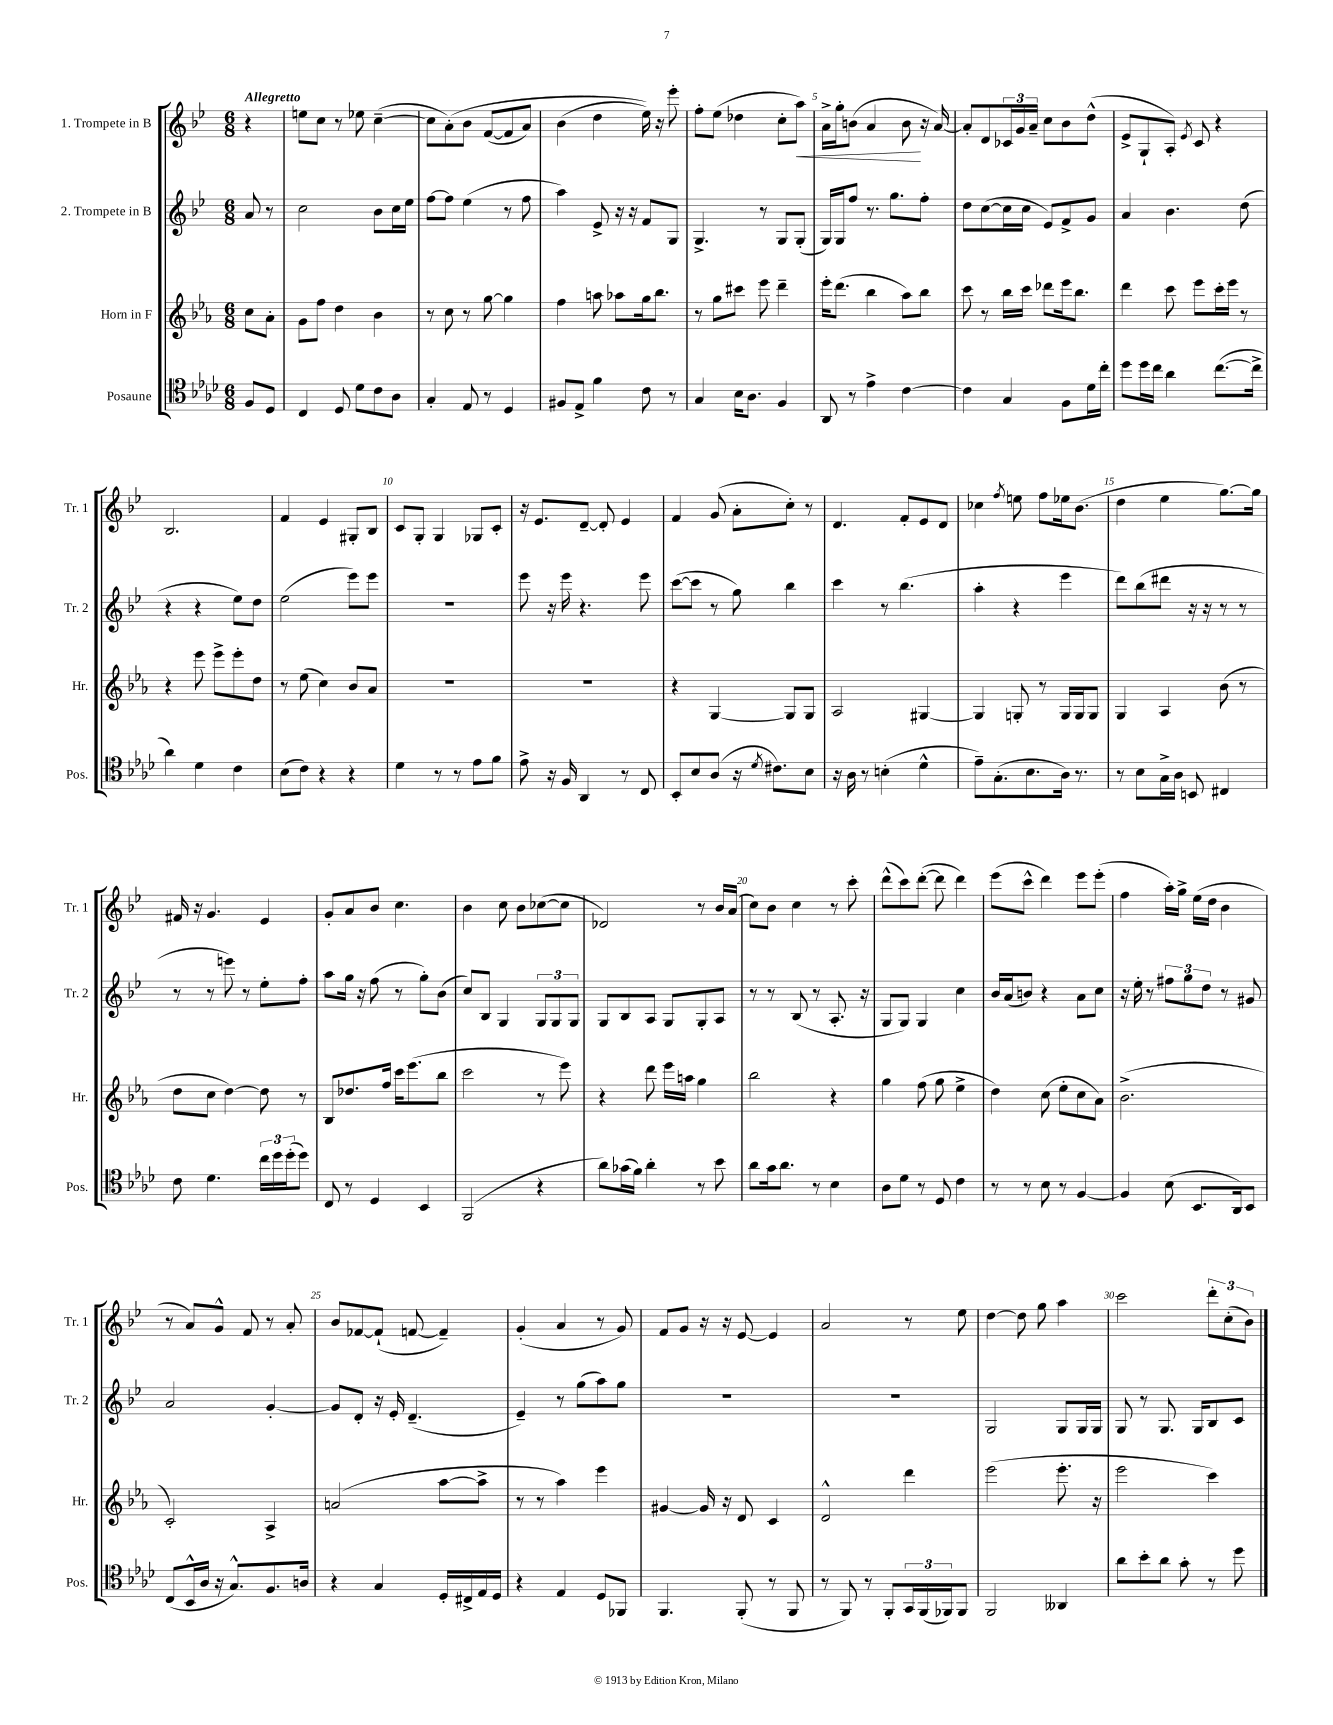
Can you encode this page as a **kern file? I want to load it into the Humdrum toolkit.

**kern	**kern	**kern	**kern	**dynam
*part4	*part3	*part2	*part1	*part1
*staff4	*staff3	*staff2	*staff1	*staff1
*I"Posaune	*I"Horn in F	*I"2. Trompete in B	*I"1. Trompete in B	*
*I'Pos.	*I'Hr.	*I'Tr. 2	*I'Tr. 1	*
*clefC4	*clefG2	*clefG2	*clefG2	*
*k[b-e-a-d-]	*k[b-e-a-]	*k[b-e-]	*k[b-e-]	*
*M6/8	*M6/8	*M6/8	*M6/8	*
=	=	=	=	=
!	!	!	!LO:TX:a:B:t=Allegretto	!
8F/L	8cc\L	8a/	4r	.
8D-/J	8a-'\J	8r	.	.
=1	=1	=1	=1	=1
4C/	8g\L	2cc\	8een\L	.
.	8ff\J	.	8cc\J	.
8D-/	4dd\	.	8r	.
8d-\L	.	.	8ee-X\	.
8c\	4b-\	8b-\L	([4cc~\	.
8A-\J	.	16cc\L	.	.
.	.	16ee-\JJ	.	.
=2	=2	=2	=2	=2
4G'/	8r	[8ff\L	8cc\L]	.
.	8cc\	8ff\J]	(8a'\)	.
8E-/	8r	(4ee-\	8b-\J	.
8r	[8gg\	.	([8f/L	.
4D-/	4gg\]	8r	8f/]	.
.	.	8ff\	8a/J)	.
=3	=3	=3	=3	=3
8F#X/L	4ff\	4aa\)	(4b-\	.
8E-^/J	.	.	.	.
4f\	8aan\	8e-^/	4dd\	.
.	8aa-X\L	16r	.	.
.	.	16r	.	.
8c\	16gg\k	8f/L	16ee-\))	.
.	8.bb-\J	.	16r	.
8r	.	8G/J	8eee-'\	.
=4	=4	=4	=4	=4
4G/	8r	4.G^/	8ff'\L	.
.	8gg\L	.	(8ee-\J	.
16B-\KL	8ccc#X\J	.	4dd-X\	.
8.A-\J	.	.	.	.
.	8eee-\	8r	.	.
4F/	4ddd~\	8G/L	8cc'\L	.
!	!	!	!	!LO:HP:b
.	.	(8G'/J	8aa\J)	<
=5	=5	=5	=5	=5
8AA-/	16eee-'\KL	16G/LL)	16a^\LL	.
.	(8.ddd\J	16G/J	16gg'\J	.
8r	.	8ff/J	(8bn\J	.
4e-^\	4bb-\	8.r	4a/	.
.	.	8.gg\L	.	.
[4c\	8aa-\L)	.	8b\	.
.	8bb-\J	8ff'\J	16r	[
.	.	.	[16a/)	.
=6	=6	=6	=6	=6
4c\]	8ccc\	8dd\L	8a'/L]	.
.	8r	([8cc\	8d/	.
4G/	16bb-\LL	16cc\L]	24c-X/L	.
.	.	.	24g/	.
.	16ccc\JJ	16cc\JJ	.	.
.	.	.	24a~/JJ	.
.	8ddd-X\L	8e-/L)	8cc\L	.
8F\L	16eee-\k	8f^/	8b-\	.
.	8.bb-\J	.	.	.
16d-\L	.	8g/J	(8dd^^\J	.
16cc'\JJ	.	.	.	.
=7	=7	=7	=7	=7
8dd-\L	4ddd\	4a/	8e-^/L	.
16dd-\L	.	.	8G`/	.
16cc\JJ	.	.	.	.
4a-\	8ccc\	4.b-\	8A'/J)	.
.	.	.	8qe-/	.
.	8eee-\L	.	8c/	.
([8.cc\L	16ccc'\L	.	4r	.
.	16eee-\JJ	.	.	.
.	8r	(8dd\	.	.
16cc^\Jk]	.	.	.	.
!!LO:LB:g=z
=8	=8	=8	=8	=8
4a-\)	4r	4r	2.B-/	.
4d-\	8eee-\	4r	.	.
.	8eee-^\L	.	.	.
4c\	8eee-'\	8ee-\L)	.	.
.	8dd\J	8dd\J	.	.
=9	=9	=9	=9	=9
(8B-\L	8r	(2ee-\	4f/	.
8c\J)	(8ee-\	.	.	.
4r	4cc\)	.	4e-/	.
4r	8b-/L	8eee-\L)	8G#X'/L	.
.	8a-/J	8eee-\J	8B-/J	.
=10	=10	=10	=10	=10
4d-\	2.r	2.r	8c/L	.
.	.	.	8G'/J	.
8r	.	.	4G/	.
8r	.	.	.	.
8e-\L	.	.	8G-X/L	.
8f\J	.	.	8c'/J	.
=11	=11	=11	=11	=11
8e-^\	2.r	8eee-\	16r	.
.	.	.	8.e-/L	.
16r	.	16r	.	.
16F/	.	16eee-\	.	.
4AA-/	.	4.r	[8d~/J	.
.	.	.	8d'/]	.
8r	.	.	4e-/	.
8C/	.	8eee-\	.	.
=12	=12	=12	=12	=12
8BB-'/L	4r	([8ccc\L	4f/	.
8B-/	.	8ccc\J]	.	.
(8A-/J	[4G/	8r	(8g/	.
16r	.	8gg\)	8a'\L	.
8qd-/	.	.	.	.
8.c#X\L)	.	.	.	.
.	8G/L]	4bb-\	8cc'\J)	.
8B-\J	8G/J	.	8r	.
=13	=13	=13	=13	=13
16r	2A-/	4ccc\	4.d/	.
16A-\	.	.	.	.
8r	.	.	.	.
(4Bn'\	.	8r	.	.
.	.	(4.bb-\	8f'/L	.
4d-^^\	[4G#X/	.	8e-/	.
.	.	.	8d/J	.
=14	=14	=14	=14	=14
8e-~\L)	4G#/]	4aa'\	4cc-X\	.
(8.G'\	.	.	.	.
.	.	.	8qff/	.
.	8Gn'/	4r	8een\	.
8.B-\	.	.	.	.
.	8r	.	8ff\L	.
16A-\Jk)	16G/LL	4eee-\	16ee-X\k	.
8.r	16G/J	.	(8.b-\J	.
.	8G/J	.	.	.
=15	=15	=15	=15	=15
8r	4G/	8ddd\L)	4dd\	.
8B-\L	.	(8bb-\	.	.
16G^\L	4A-/	8ddd#X\J	4ee-\	.
16A-\JJ	.	.	.	.
8BBn/	.	16r	.	.
.	.	16r	.	.
4C#X/	(8b-\	8r	[8.gg\L)	.
.	8r	8r	.	.
.	.	.	16gg\Jk]	.
!!LO:LB:g=z
=16	=16	=16	=16	=16
8c\	8dd\L	8r	16f#X/	.
.	.	.	16r	.
4.d-\	8cc\J	8r	4.g/	.
.	[4dd\)	8eeen\)	.	.
.	.	8r	.	.
24cc\LL	8dd\]	8ee-'\L	4e-/	.
24dd-\	.	.	.	.
(24dd-'\J	.	.	.	.
8dd-\J)	8r	8ff'\J	.	.
=17	=17	=17	=17	=17
8C/	8B-/L	8aa\L	8g'/L	.
8r	8.dd-X/	16gg\Jk	8a/	.
.	.	16r	.	.
4D-/	.	(8ff\	8b-/J	.
.	16ff/Jk	.	.	.
.	16ccc\KL	8r	4.cc\	.
.	(8.eee-\	.	.	.
4BB-/	.	8gg'\L)	.	.
.	8bb-\J	(8b-\J	.	.
=18	=18	=18	=18	=18
(2FF/	2ccc\	8cc/L)	4b-\	.
.	.	8B-/J	.	.
.	.	4G/	8cc\	.
.	.	.	8b-\L	.
4r	8r	12G/L	([8cc-X\	.
.	.	12G/	.	.
.	8eee-\)	.	8cc-\J]	.
.	.	12G/J	.	.
=19	=19	=19	=19	=19
8a-\L)	4r	8G/L	2d-X/)	.
(16g-X\L	.	8B-/	.	.
16f\JJ)	.	.	.	.
4a-'\	8ddd\	8A/J	.	.
.	16eee-\LL	8G/L	.	.
.	16aan\JJ	.	.	.
8r	4gg\	8G'/	8r	.
8b-\	.	8A/J	16b-/LL	.
.	.	.	(16a/JJ	.
=20	=20	=20	=20	=20
8a-\L	2bb-\	8r	8cc\L)	.
16g\k	.	8r	8b-\J	.
8.a-\J	.	.	.	.
.	.	(8B-/	4cc\	.
8r	.	8r	.	.
4B-\	4r	8.A'/	8r	.
.	.	.	8ccc'\	.
.	.	16r	.	.
=21	=21	=21	=21	=21
8A-\L	4gg\	8G/L	(8ddd^^\L	.
8d-\J	.	8G/J)	8ccc\)	.
8r	(8ff\	4G/	([8ddd'\J	.
8D-/	8gg\	.	8ddd\]	.
4c\	4ee-^\	4cc\	4ddd\)	.
=22	=22	=22	=22	=22
8r	4dd\)	16b-/LL	(8eee-\L	.
.	.	(16a/J	.	.
8r	.	8bn/J)	8ccc^^\J	.
8B-\	(8cc\	4r	4ddd\)	.
8r	8ee-'\L	.	.	.
[4F/	8cc\	8a\L	8eee-\L	.
.	8a-\J)	8cc\J	(8eee-'\J	.
=23	=23	=23	=23	=23
4F/]	(2.b-^\	16r	4ff\	.
.	.	16ee-'\	.	.
.	.	8r	.	.
(8B-\	.	12ff#X\L	16aa'\LL)	.
.	.	.	16gg^\JJ	.
.	.	12gg\	.	.
8.BB-/L	.	.	(16ee-\LL	.
.	.	12dd\J	.	.
.	.	.	16dd\JJ	.
.	.	8r	4b-\	.
16AA-/k)	.	.	.	.
8BB-/J	.	8g#X/	.	.
!!LO:LB:g=z
=24	=24	=24	=24	=24
(8C/L	2c'/)	2a/	8r	.
16BB-^^/L	.	.	8a/L)	.
16A-/JJ	.	.	.	.
16r	.	.	8g^^/J	.
8.G^^/L)	.	.	.	.
.	.	.	8f/	.
8.F/	4A-^/	[4g'/	8r	.
.	.	.	8a'/	.
16An/Jk	.	.	.	.
=25	=25	=25	=25	=25
4r	(2an/	8g/L]	8b-/L	.
.	.	8d'/J	[8f-X/	.
4G/	.	16r	(8f-`/J]	.
.	.	16e-'/	.	.
.	.	(4.d~/	[8fn/	.
16D-'/LL	[8aa-\L	.	4f~/])	.
16C#X^/	.	.	.	.
16E-/	8aa-^\J]	.	.	.
16D-/JJ	.	.	.	.
=26	=26	=26	=26	=26
4r	8r	4e-~/)	(4g'/	.
.	8r	.	.	.
4E-/	4aa-\)	8r	4a/	.
.	.	(8gg\L	.	.
8D-/L	4eee-\	8aa\)	8r	.
8FF-X/J	.	8gg\J	8g/)	.
=27	=27	=27	=27	=27
4.FF/	[4g#X/	2.r	8f/L	.
.	.	.	8g/J	.
.	16g#/]	.	16r	.
.	16r	.	16r	.
(8FF'/	8d/	.	[8e-/	.
8r	4c/	.	4e-/]	.
8FF/	.	.	.	.
=28	=28	=28	=28	=28
8r	2d^^/	2.r	2a/	.
8FF/)	.	.	.	.
8r	.	.	.	.
8FF'/L	.	.	.	.
24GG/L	4ddd\	.	8r	.
(24FF/	.	.	.	.
24FF-X/J)	.	.	.	.
8FF-/J	.	.	8ee-\	.
=29	=29	=29	=29	=29
2FF/	(2eee-\	2G/	[4dd\	.
.	.	.	8dd\]	.
.	.	.	8gg\	.
4AA--X/	8.eee-'\	8G/L	4aa\	.
.	.	16G/L	.	.
.	16r	16G/JJ	.	.
=30	=30	=30	=30	=30
8a-\L	2eee-\	8G/	2ccc\	.
8b-'\	.	8r	.	.
8a-\J	.	8.G/	.	.
8g'\	.	.	.	.
.	.	16G/KL	.	.
8r	4ccc\)	8B-/	12ddd'\L	.
.	.	.	(12cc'\	.
8dd-\	.	8c/J	.	.
.	.	.	12b-\J)	.
==	==	==	==	==
*-	*-	*-	*-	*-
